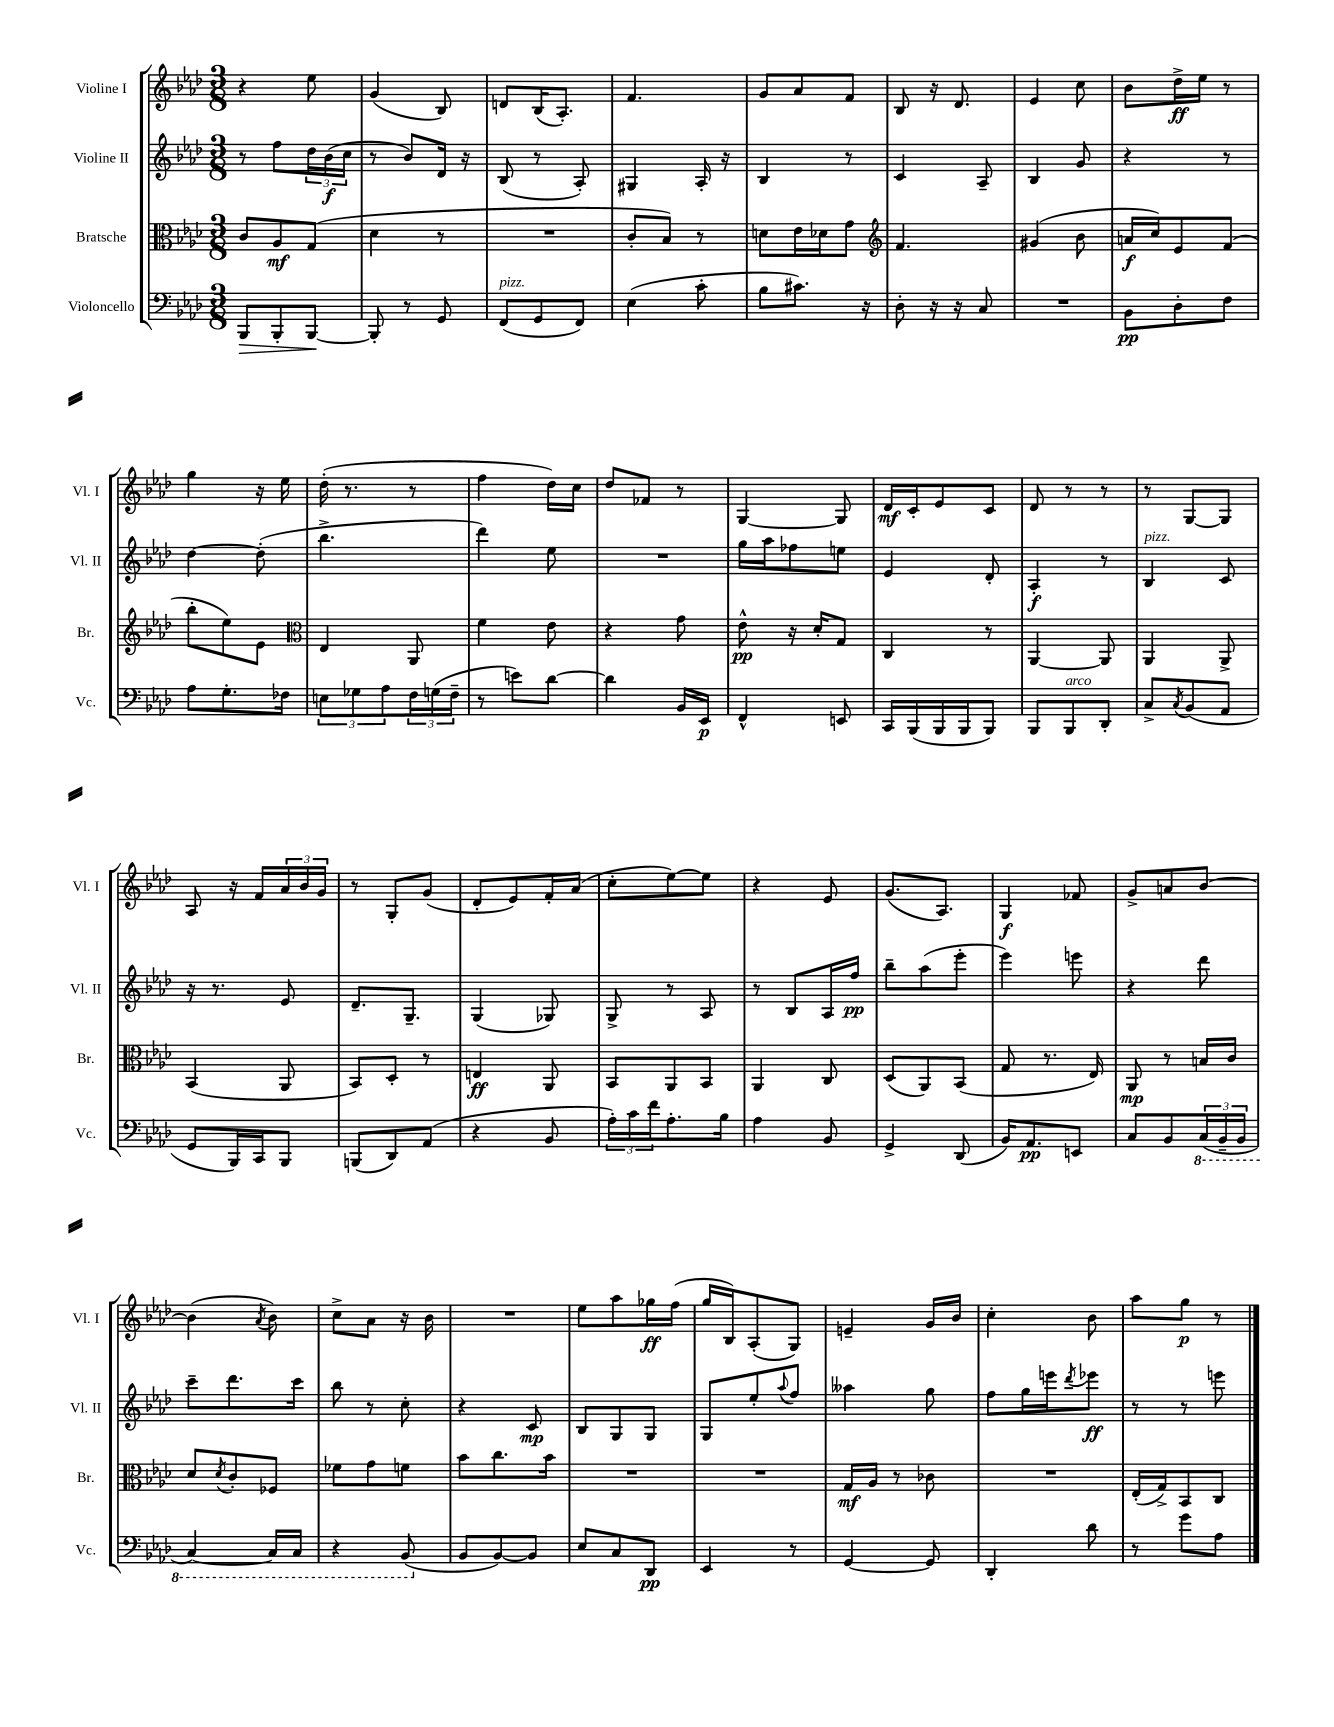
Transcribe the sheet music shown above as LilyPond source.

<<
\new StaffGroup <<
\new Staff = "s0" \with { instrumentName = "Violine I" shortInstrumentName = "Vl. I" } {
    \clef treble \key aes \major \numericTimeSignature \time 3/8
    r4 ees''8 |
    g'4( bes8) |
    d'8 bes16( aes8.-.) |
    f'4. |
    g'8 aes'8 f'8 |
    bes8 r16 des'8. |
    ees'4 c''8 |
    bes'8 des''16->\ff ees''16 r8 |
    g''4 r16 ees''16 |
    des''16-.( r8. r8 |
    f''4 des''16) c''16 |
    des''8 fes'8 r8 |
    g4~ g8 |
    des'16\mf c'16-. ees'8 c'8 |
    des'8 r8 r8 |
    r8 g8~ g8 |
    aes8 r16 f'16 \tuplet 3/2 { aes'16 bes'16 g'16 } |
    r8 g8-. g'8( |
    des'8-. ees'8) f'16-. aes'16( |
    c''8-. ees''8~) ees''8 |
    r4 ees'8 |
    g'8.( aes8.) |
    g4\f fes'8 |
    g'8-> a'8 bes'8~ |
    bes'4( \acciaccatura { aes'8 } bes'8) |
    c''8-> aes'8 r16 bes'16 |
    R4. |
    ees''8 aes''8 ges''16\ff f''16( |
    g''16 bes16) aes8-.( g8) |
    e'4-- g'16 bes'16 |
    c''4-. bes'8 |
    aes''8 g''8\p r8 \bar "|." |
}
\new Staff = "s1" \with { instrumentName = "Violine II" shortInstrumentName = "Vl. II" } {
    \clef treble \key aes \major \numericTimeSignature \time 3/8
    r8 f''8 \tuplet 3/2 { des''16 bes'16\f( c''16 } |
    r8 bes'8) des'16 r16 |
    bes8( r8 aes8-.) |
    gis4 aes16-. r16 |
    bes4 r8 |
    c'4 aes8-- |
    bes4 g'8 |
    r4 r8 |
    des''4~ des''8-.( |
    bes''4.-> |
    des'''4) ees''8 |
    R4. |
    g''16 aes''16 fes''8 e''8 |
    ees'4 des'8-. |
    aes4-.\f r8 |
    bes4^\markup { \italic "pizz." } c'8 |
    r16 r8. ees'8 |
    des'8.-- g8.-- |
    g4( ges8) |
    g8-> r8 aes8 |
    r8 bes8 aes16 f''16\pp |
    bes''8-- aes''8( ees'''8-. |
    ees'''4) e'''8 |
    r4 des'''8 |
    c'''8-- des'''8. c'''16 |
    bes''8 r8 c''8-. |
    r4 c'8\mp |
    bes8 g8 g8 |
    g8 ees''8-. \appoggiatura { aes''8 } f''8 |
    aeses''4 g''8 |
    f''8 g''16 e'''16 \acciaccatura { des'''8 } ees'''8\ff |
    r8 r8 e'''8 \bar "|." |
}
\new Staff = "s2" \with { instrumentName = "Bratsche" shortInstrumentName = "Br." } {
    \clef alto \key aes \major \numericTimeSignature \time 3/8
    c'8 aes8\mf g8( |
    des'4 r8 |
    R4. |
    c'8-. bes8) r8 |
    d'8 ees'16 des'16 g'8 |
    \clef treble f'4. |
    gis'4( bes'8 |
    a'16\f c''16) ees'8 f'8( |
    bes''8-. ees''8) ees'8 |
    \clef alto ees4 aes,8 |
    f'4 ees'8 |
    r4 g'8 |
    ees'8-^\pp r16 des'16-. g8 |
    c4 r8 |
    aes,4~ aes,8 |
    aes,4 aes,8-> |
    bes,4( aes,8 |
    bes,8) des8-. r8 |
    e4\ff aes,8 |
    bes,8 aes,8 bes,8 |
    aes,4 c8 |
    des8( aes,8) bes,8( |
    g8 r8. ees16) |
    aes,8\mp r8 b16 c'16 |
    des'8 \acciaccatura { des'8 } c'8-. fes8 |
    fes'8 g'8 f'8 |
    bes'8 c''8. bes'16 |
    R4. |
    R4. |
    g16\mf aes16 r8 ces'8 |
    R4. |
    ees16-.( g16->) bes,8 c8 \bar "|." |
}
\new Staff = "s3" \with { instrumentName = "Violoncello" shortInstrumentName = "Vc." } {
    \clef bass \key aes \major \numericTimeSignature \time 3/8
    bes,,8\> bes,,8-. bes,,8~\! |
    bes,,8-. r8 g,8 |
    f,8^\markup { \italic "pizz." }( g,8 f,8) |
    ees4( c'8-. |
    bes8 cis'8.) r16 |
    des8-. r16 r16 c8 |
    R4. |
    bes,8\pp des8-. f8 |
    aes8 g8.-. fes16 |
    \tuplet 3/2 { e8 ges8 aes8 } \tuplet 3/2 { f16 g16( f16-- } |
    r8 e'8) des'8~ |
    des'4 bes,16 ees,16\p |
    f,4-^ e,8 |
    c,16 bes,,16( bes,,16 bes,,16 bes,,8) |
    bes,,8 bes,,8^\markup { \italic "arco" } des,8-. |
    c8-> \acciaccatura { c8 } bes,8( aes,8 |
    g,8 bes,,16) c,16 bes,,8 |
    b,,8( des,8) aes,8( |
    r4 bes,8 |
    \tuplet 3/2 { aes16-.) c'16 f'16 } aes8.-. bes16 |
    aes4 bes,8 |
    g,4-> des,8( |
    bes,16) aes,8.\pp e,8 |
    c8 bes,8 \tuplet 3/2 { \ottava #-1 c,16( bes,,16-- bes,,16 } |
    c,4~) c,16 c,16 |
    r4 bes,,8( \ottava #0 |
    bes,8 bes,8~) bes,8 |
    ees8 c8 des,8\pp |
    ees,4 r8 |
    g,4~ g,8 |
    des,4-. des'8 |
    r8 g'8 aes8 \bar "|." |
}
>>
>>
\layout { \context { \Score \remove "Bar_number_engraver" } }
